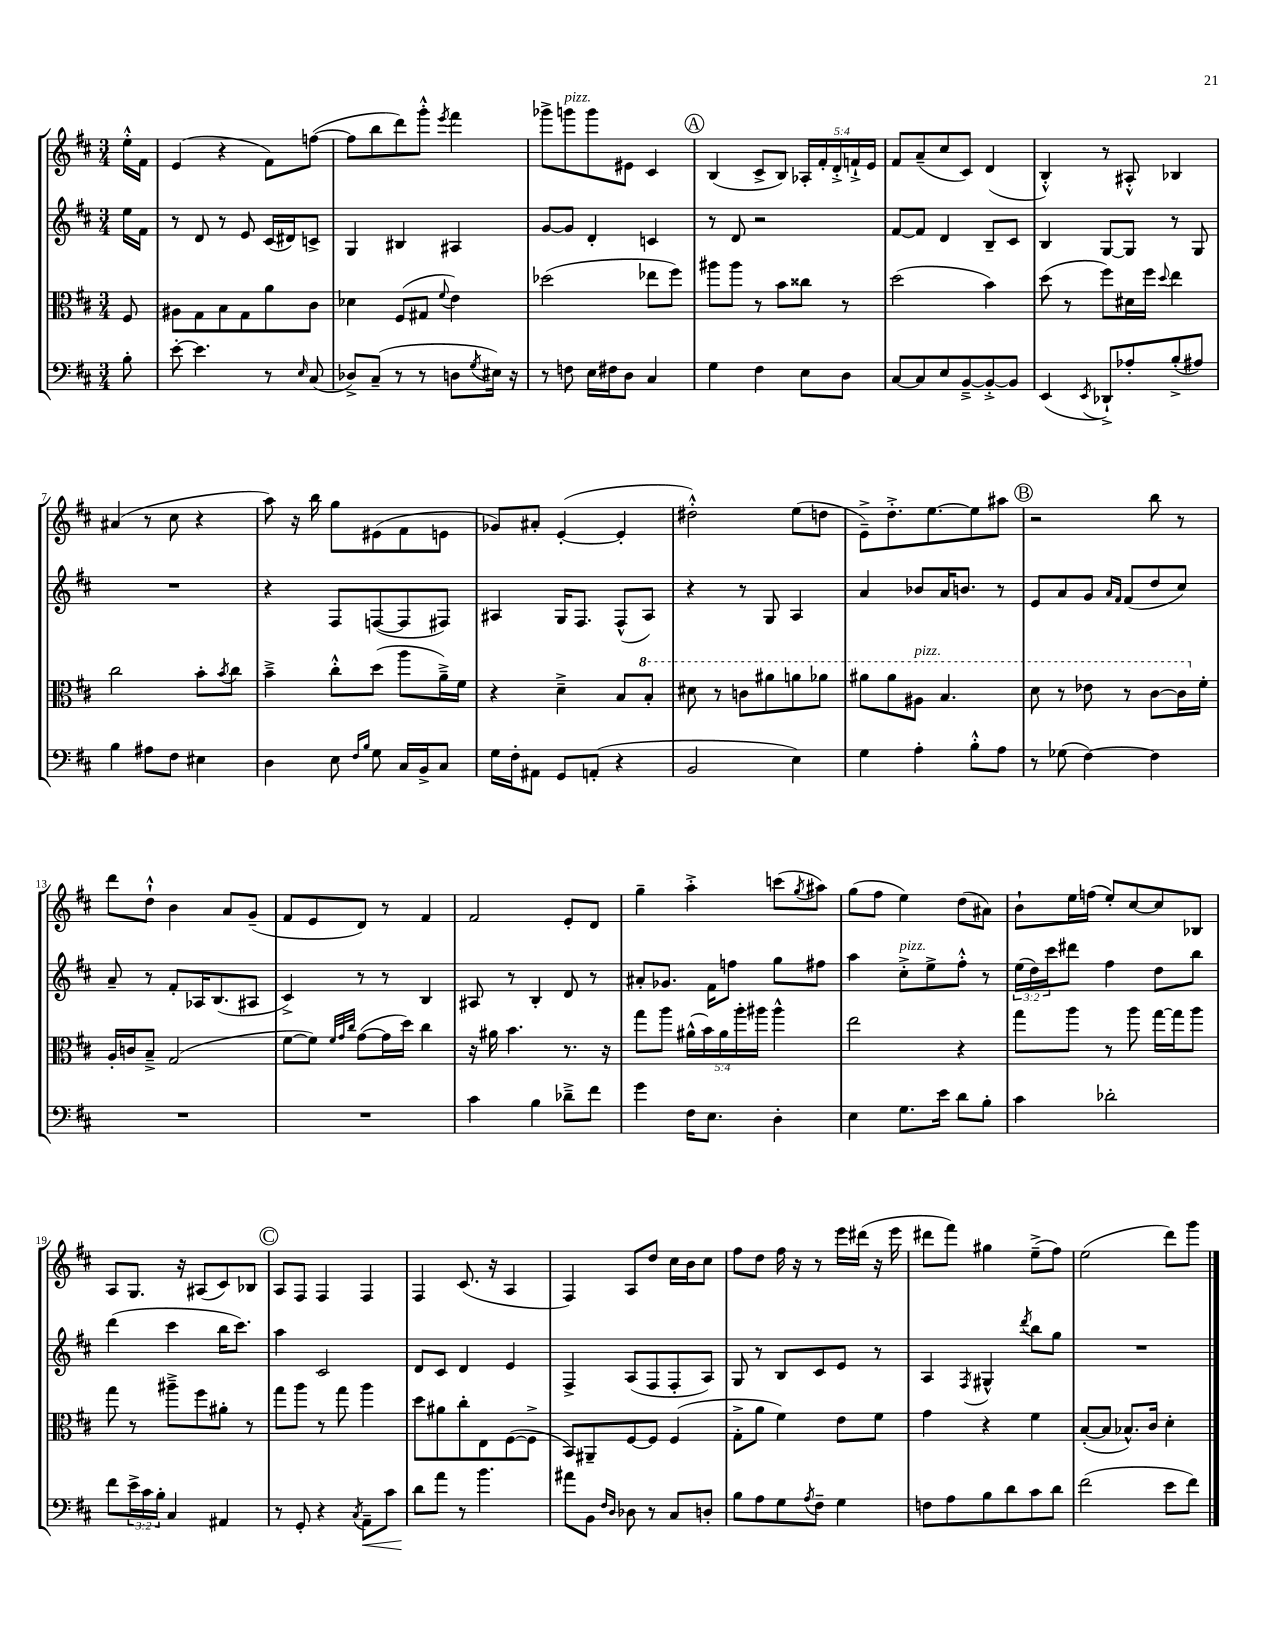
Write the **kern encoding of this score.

**kern	**kern	**kern	**kern
*staff4	*staff3	*staff2	*staff1
*clefF4	*clefC3	*clefG2	*clefG2
*k[f#c#]	*k[f#c#]	*k[f#c#]	*k[f#c#]
*M3/4	*M3/4	*M3/4	*M3/4
8B'	8F#	16ee	16ee'^^
.	.	16f#	16f#
=	=	=	=
[8e'	8A#	8r	(4e
4.e]	8G	8d	.
.	8B	8r	4r
.	8G	8e	.
8r	8a	(16c#	8f#)
.	.	16d#)	.
16qqE	.	.	.
(8C#	8c#	8c^	([8ff
=	=	=	=
8D-^)	4d-	4G	8ff]
(8C#~	.	.	8bb
8r	(8F#	4B#	8ddd)
8r	8G#	.	8ggg'^^
.	8qqf#	.	8qeee
8D	4e)	4A#	4fff#
8qG	.	.	.
16E#)	.	.	.
16r	.	.	.
=	=	=	=
8r	(2dd-	[8g	8ggg-^
8F	.	8g]	8ggg
16E	.	4d'	8ggg
16F#	.	.	.
8D	.	.	8e#
4C#	8ee-	4c	4c#
.	8ff#)	.	.
=	=	=	=
4G	8aa#	8r	(4B
.	8aa#	8d	.
4F#	8r	2r	8c#^
.	8b	.	8B)
8E	8cc##	.	20A-'
.	.	.	20f#'
.	.	.	20d'^
8D	8r	.	.
.	.	.	20f`^
.	.	.	20e
=	=	=	=
[8C#	(2dd	[8f#	8f#
8C#]	.	8f#]	(8a~
8E	.	4d	8cc#
[8BB~^	.	.	8c#)
8BB'^_	4b)	8B~	(4d
8BB]	.	8c#	.
=	=	=	=
(4EE	(8dd	4B	4B'^^)
.	8r	.	.
8qEE	.	.	.
8DD-`^)	8ff#)	[8G	8r
8A-'	16d#	8G]	8A#'^^
.	16ff#	.	.
.	8qqdd	.	.
(8B'^	4ee	8r	4B-
8A#)	.	8G	.
=	=	=	=
4B	2cc#	2.r	(4a#
8A#	.	.	8r
8F#	.	.	8cc#
4E#	8b'	.	4r
.	8qb	.	.
.	8cc#	.	.
=	=	=	=
4D	4b~^	4r	8aa)
.	.	.	16r
.	.	.	16bb
8E	8cc#'^^	8F#	8gg
16qqF#	.	.	.
16qqB	.	.	.
8G	(8dd	([8F	(8e#
16C#	8aa	8F]	8f#
16BB^	.	.	.
8C#	16a~^)	8F#)	8e
.	16f#	.	.
=	=	=	=
16G	4r	4A#	8g-)
16F#'	.	.	.
8AA#	.	.	8a#'
8GG	4d~^	16G	([4e'
.	.	8.F#	.
(8AA'	.	.	.
4r	8B	(8F#^^	4e']
.	8b'	8A#)	.
=	=	=	=
2BB	8dd#	4r	2dd#'^^)
.	8r	.	.
.	8cc	8r	.
.	8aa#	8G	.
4E)	8aa	4A	(8ee
.	8aa-	.	8dd
=	=	=	=
4G	8aa#	4a	8e~^)
.	8aa#	.	8.dd'^
4A'	8a#	8b-	.
.	.	.	[8.ee
.	4.b	16a	.
.	.	8.b	.
8B'^^	.	.	8ee]
8A	.	8r	8aa#
=	=	=	=
8r	8dd	8e	2r
(8G-	8r	8a	.
[4F#)	8ee-	8g	.
.	.	16qqa	.
.	.	16qqf#	.
.	8r	(8f#	.
4F#]	[8cc#	8dd	8bb
.	16cc#]	8cc#)	8r
.	16f#'	.	.
=	=	=	=
2.r	16A'	8a~	8ddd
.	16c	.	.
.	8B~^	8r	8dd`^^
.	(2G	8f#'	4b
.	.	16A-	.
.	.	(8.B	.
.	.	.	8a
.	.	8A#	(8g~
=	=	=	=
2.r	[8f#	4c#^)	8f#
.	8f#])	.	8e
.	32qqf#	.	.
.	32qqg	.	.
.	32qqcc#	.	.
.	([8g	8r	8d)
.	16g]	8r	8r
.	16dd)	.	.
.	4cc#	4B	4f#
=	=	=	=
4c#	16r	8A#	2f#
.	16a#	.	.
.	4.b	8r	.
4B	.	4B'	.
8d-~^	8.r	8d	8e'
8f#	.	8r	8d
.	16r	.	.
=	=	=	=
4g	8gg	8a#'	4gg~
.	8aa	8.g-	.
16F#	(20a#^^	.	4aa'^
.	20b)	.	.
8.E	.	16f#	.
.	20a#	.	.
.	.	8ff	.
.	20aa'	.	.
.	20aa#	.	.
4D'	4aa#^^	8gg	(8ccc
.	.	.	8qgg
.	.	8ff#	8aa#)
=	=	=	=
4E	2ee	4aa	(8gg
.	.	.	8ff#
8.G	.	8cc#'^	4ee)
.	.	8ee^	.
16e	.	.	.
8d	4r	8ff#'^^	(8dd
8B'	.	8r	8a#)
=	=	=	=
4c#	8gg	(24ee	8b`
.	.	24dd)	.
.	.	24ccc#	.
.	8aa	8ddd#	16ee
.	.	.	(16ff
2d-'	8r	4ff#	8ee')
.	8aa	.	[8cc#
.	[16gg	8dd	8cc#]
.	16gg]	.	.
.	8aa	8bb	8B-
=	=	=	=
8f#	8gg	(4ddd	8A
24e^	8r	.	8.G
24c#	.	.	.
24B'	.	.	.
4C#	8aa#~^	4ccc#	.
.	.	.	16r
.	8ff#	.	(8A#
4AA#	8a#'	16bb	8c#)
.	.	8.ccc#)	.
.	8r	.	8B-
=	=	=	=
8r	8gg	4aa	8A
8GG'	8aa	.	8F#
4r	8r	2c#	4F#
.	8gg	.	.
8qC#	.	.	.
8AA~	4aa	.	4F#
8c#	.	.	.
=	=	=	=
8d	8dd	8d	4F#
8a	8a#	8c#	.
8r	8cc#'	4d	(8.c#
4.b	8E	.	.
.	.	.	16r
.	([8F#	4e	4A
.	8F#^]	.	.
=	=	=	=
8a#	8BB)	4F#^	4F#)
8BB	8AA#~	.	.
16qqF#	.	.	.
16qqD	.	.	.
8D-	[8F#	(8A	8A
8r	8F#]	8F#	8dd
8C#	(4F#	8F#'	16cc#
.	.	.	16b
8D'	.	8A)	8cc#
=	=	=	=
8B	8G'^	8G	8ff#
8A	8a	8r	8dd
8G	4f#)	8B	16ff#
.	.	.	16r
8qA	.	.	.
8F#~	.	8c#	8r
4G	8e	8e	16eee
.	.	.	(16ddd#
.	8f#	8r	16r
.	.	.	16eee
=	=	=	=
8F	4g	4A	8ddd#
8A	.	.	8fff#)
.	.	8qF#	.
8B	4r	4G#^^	4gg#
8d	.	.	.
.	.	8qddd	.
8c#	4f#	8bb	(8ee~^
8d	.	8gg	8ff#)
=	=	=	=
(2f#	([8B'	2.r	(2ee
.	8B]	.	.
.	8.B-^^)	.	.
.	16c#	.	.
8e	4d'	.	8ddd)
8f#)	.	.	8ggg
==	==	==	==
*-	*-	*-	*-
